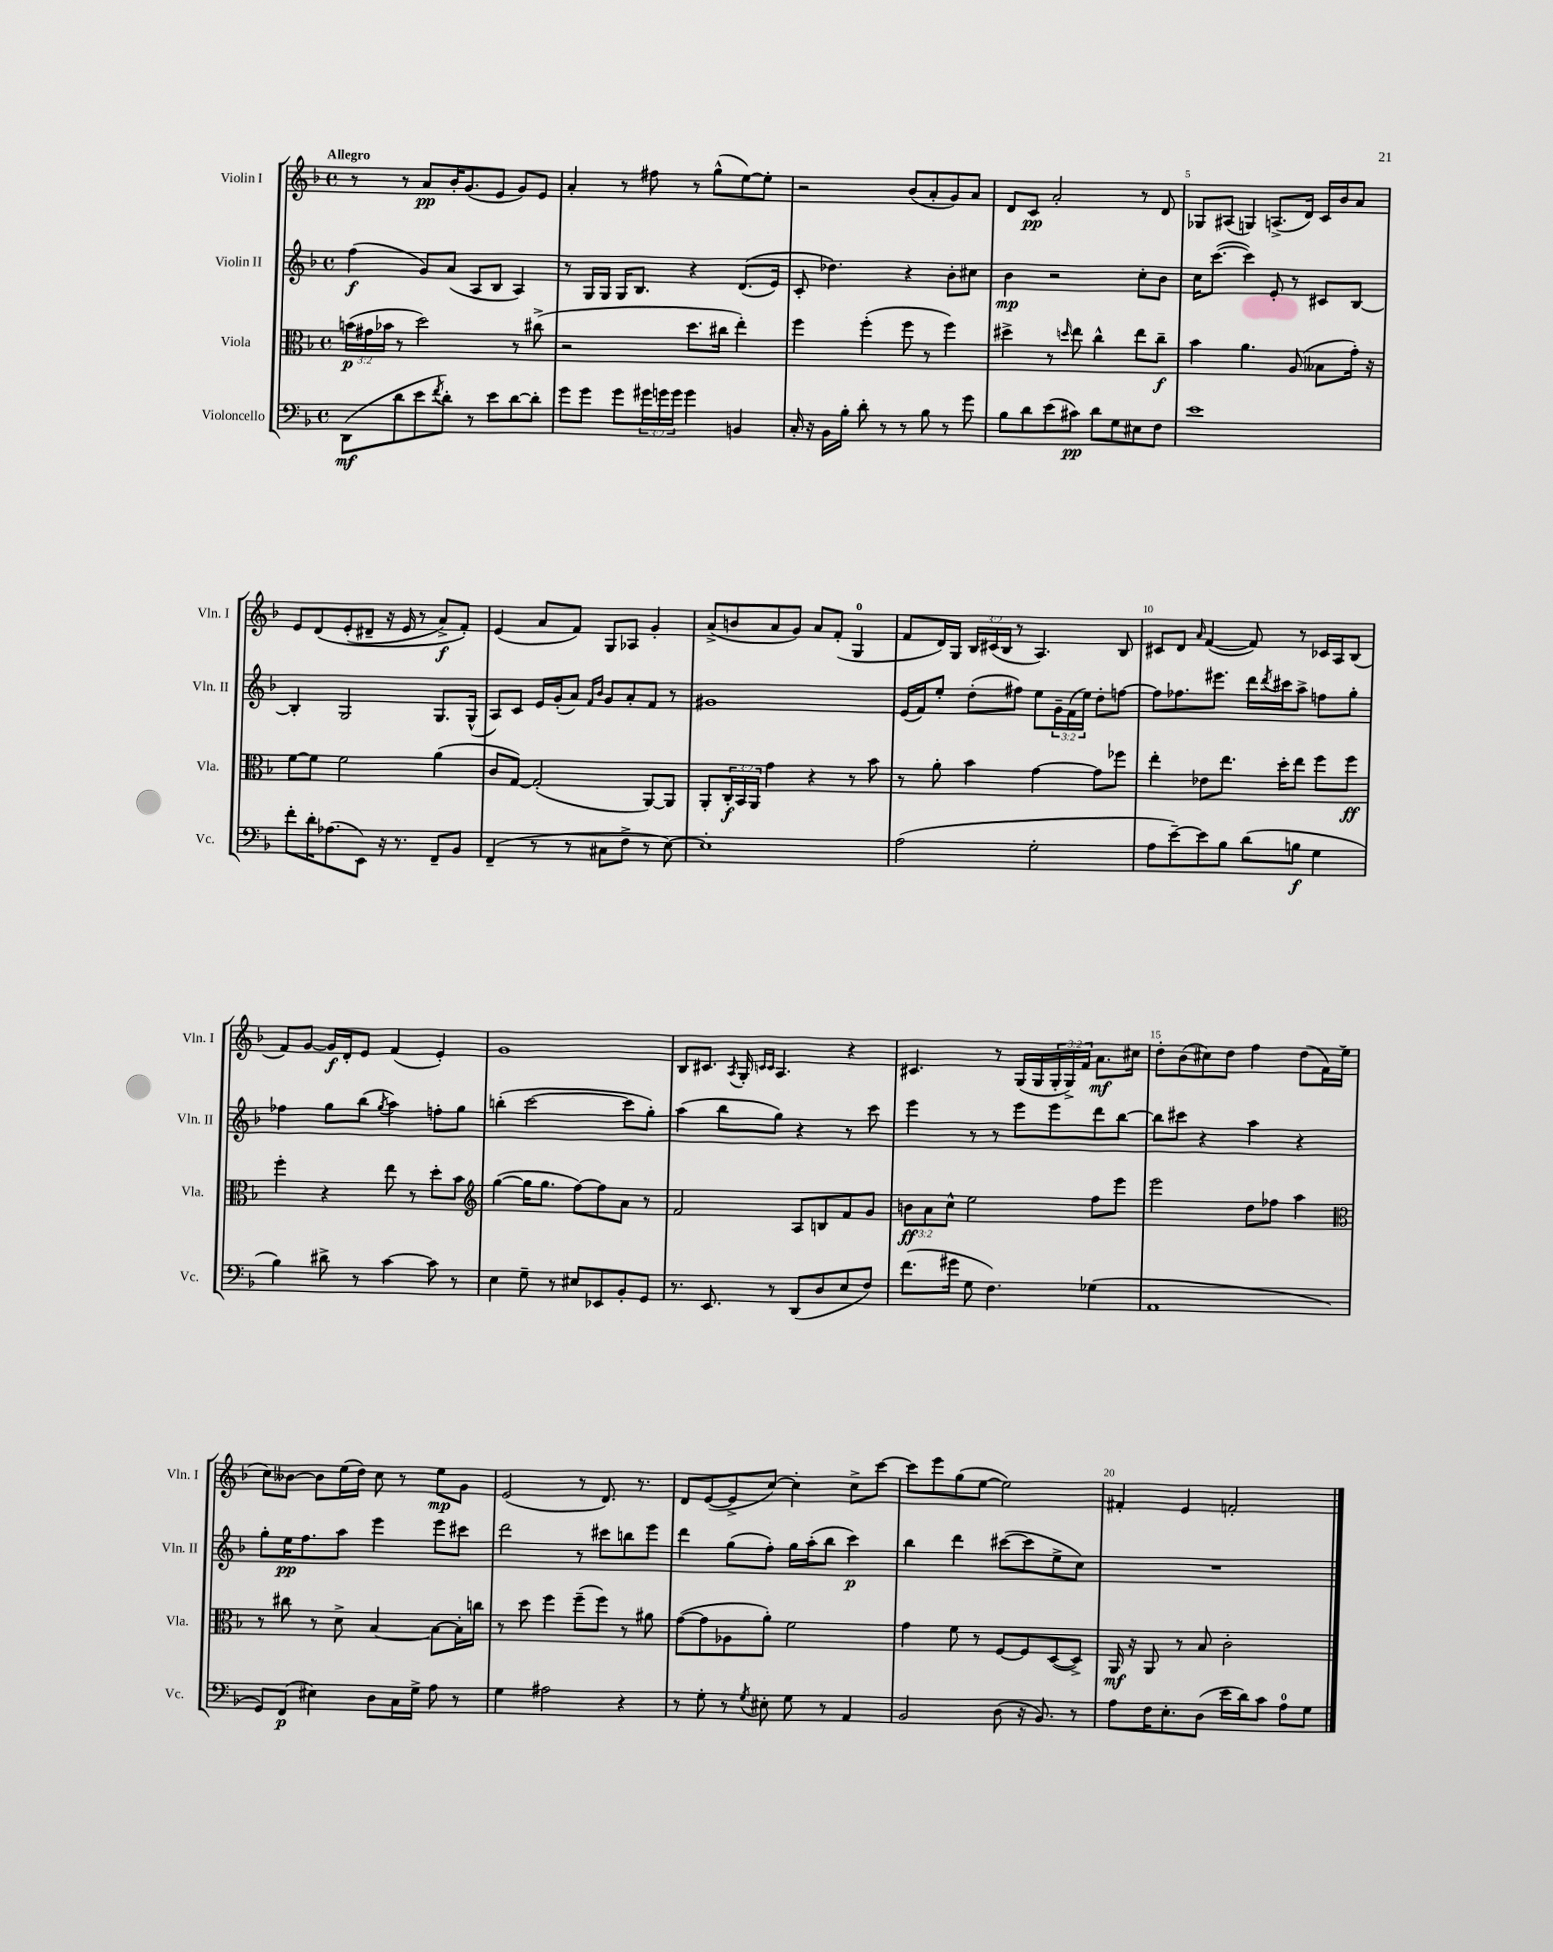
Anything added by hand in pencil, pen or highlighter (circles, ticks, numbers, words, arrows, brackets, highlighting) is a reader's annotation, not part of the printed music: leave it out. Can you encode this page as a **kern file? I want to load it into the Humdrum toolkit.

**kern	**kern	**kern	**kern
*staff4	*staff3	*staff2	*staff1
*clefF4	*clefC3	*clefG2	*clefG2
*k[b-]	*k[b-]	*k[b-]	*k[b-]
*M4/4	*M4/4	*M4/4	*M4/4
*met(c)	*met(c)	*met(c)	*met(c)
(8DD	(24b	(4ff	8r
.	24g#	.	.
.	24b-	.	.
8d	8r	.	8r
8e	2dd)	8g)	8a
8qf	.	.	.
8d')	.	(8a	16b-'
.	.	.	(8.g
8r	.	8A	.
8e	.	8B-	8e
[8d	8r	4A)	8g)
8d']	(8cc#^	.	8e
=	=	=	=
8g	2r	8r	4a'
8g	.	16G	.
.	.	16G	.
8g	.	16G	8r
.	.	8.B-	.
24g#	.	.	8ff#
24g	.	.	.
24g	.	.	.
4g	8.dd	4r	8r
.	.	.	(8gg^^
.	16cc#	.	.
4BB	4ee')	&((8.d	[8ee)
.	.	.	8ee']
.	.	16e)	.
=	=	=	=
16C'	4ff	8c'	2r
16r	.	.	.
16BB-	.	4.dd-&)	.
16B-'	.	.	.
8d'	(4ff'	.	.
8r	.	.	.
8r	8ff	4r	(8b-
8B-	8r	.	8a'
8r	4ff)	8b-'	8g)
8g	.	8cc#	8a
=	=	=	=
8B-	4dd#^	4b-	8d
8d	.	.	8c
(8e	8r	2r	2a'
.	16qqdd	.	.
8c#)	8ee	.	.
8d	4cc^^	.	.
8G	.	.	.
8E#	8ee	8cc'	8r
8F	8cc~	8b-	8d
=	=	=	=
1e	4b-	16cc	8G-
.	.	([8.ccc	.
.	.	.	(8A#
.	4.a	4ccc])	4G)
.	.	8e'	(8.A^
.	(8A	8r	.
.	.	.	16d)
.	8B--	8c#	16c
.	.	.	16b-
.	16g')	[8B-	8a
.	16r	.	.
=	=	=	=
8f'	[8f	4B-']	8e
16d'	8f]	.	&(8d
(8.A-	.	.	.
.	2f	2G	(8e'
8EE)	.	.	8d#~
16r	.	.	16r
8.r	.	.	16e
.	.	.	8r
8FF~	(4a	8.G	8a^)
8BB-	.	.	8f'&)
.	.	(16G^^	.
=	=	=	=
(4FF~	8c	8A)	(4e
.	[8G)	8c	.
8r	(2G']	16e	8a
.	.	(16g'	.
8r	.	8a)	8f)
.	.	16qqf	.
.	.	16qqb-	.
8C#	.	8g	8G
8F^	.	8a'	8A-
8r	[8AA)	8f	4g'
[8E)	8AA]	8r	.
=	=	=	=
1E']	8AA'	1g#	(8a^
.	24C'	.	8b
.	24BB-	.	.
.	24AA	.	.
.	4g	.	8a
.	.	.	8g)
.	4r	.	8a
.	.	.	(8f'
.	8r	.	4G
.	8b-	.	.
=	=	=	=
(2A	8r	(16e	8f
.	.	16f)	.
.	8a'	8ee'	16d)
.	.	.	16G
.	4b-	(8dd'	24B-
.	.	.	(24c#
.	.	.	24B-
.	.	8ff#)	8r
2G'	[4g	8ee	4.A)
.	.	24g~	.
.	.	(24f	.
.	.	24ee)	.
.	8g]	8dd'	.
.	8ff-	[8ff	8B-
=	=	=	=
8A	4ee'	8ff]	8c#
[8e~)	.	8.ff-	8d
.	.	.	16qqa
8e]	8e-	.	([4f
.	.	8.eee#	.
8B-	8.ee	.	.
(8d	.	16ddd	8f])
.	.	8qddd	.
.	16dd'	16ccc#	.
8B	8ee	8aa^	8r
4G	8ff	8ff	16c-
.	.	.	16A
.	8ff	8gg'	(8B-
=	=	=	=
4B-)	4ff'	4ff-	8f)
.	.	.	[8g
8d#^	4r	8gg	16g]
.	.	.	16d'
8r	.	(8bb-	8e
.	.	8qgg	.
[4c	8ee	4aa)	(4f
.	8r	.	.
8c]	8dd'	8ff'	4e')
8r	8b-	8gg	.
=	=	=	=
*	*clefG2	*	*
4E	([4gg	(4bb'	1g
8G~	16gg]	[2ccc	.
.	8.gg	.	.
8r	.	.	.
8E#	[8ff)	.	.
8EE-	8ff]	.	.
8BB-'	8a	8ccc]	.
8GG	8r	8gg')	.
=	=	=	=
8.r	2f	(4aa	8B-
.	.	.	8.c#
8.EE	.	.	.
.	.	8bb-	.
.	.	.	8qA
.	.	.	16G'
.	.	.	16qqc
.	.	.	16qqc
8r	.	8gg)	4.A
(8DD	8A	4r	.
8D	8B	.	.
8E	8f	8r	4r
8F)	8g	8ccc	.
=	=	=	=
(8.f	12b	4eee	4.c#
.	12a	.	.
.	12cc^^	.	.
16g#	.	.	.
8G	2ee	8r	.
4.F)	.	8r	8r
.	.	8eee	(16G
.	.	.	16G
.	.	8eee	24G'
.	.	.	24G^)
.	.	.	24f
(4G-	8ff	8ddd	8.a
.	8eee	[8bb-	.
.	.	.	16cc#
=	=	=	=
1AA	2eee	8bb-]	8dd'
.	.	8ccc#	(8b-
.	.	4r	8cc#)
.	.	.	8dd
.	8dd	4aa	4ff
.	8ff-	.	.
.	4aa	4r	(8dd
.	.	.	16f)
.	.	.	(16ee
=	=	=	=
*	*clefC3	*	*
8GG)	8r	8gg'	8cc)
(8FF	8cc#	16ee	[8b--
.	.	8.ff	.
4E#)	8r	.	8b--]
.	8d^	8aa	(16ee
.	.	.	16dd)
8D	[4B-	4eee	8cc
16C	.	.	8r
16G^	.	.	.
8A	8B-_	8eee	8ee
8r	16B-']	8ccc#	8g
.	16cc	.	.
=	=	=	=
4G	8r	2ddd	(2e
.	8dd	.	.
2A#	4ff	.	.
.	(8ff~	8r	8r
.	8ff)	8ccc#	8.d)
4r	8r	8bb	.
.	.	.	8.r
.	8a#	8eee	.
=	=	=	=
8r	([8g	4ddd	8d
8G'	8g]	.	([8e
8r	8A-	(8gg	8e^]
8qG	.	.	.
8E#'	8a')	8ff')	[8cc)
8G	2f	16gg	4cc']
.	.	(16aa'	.
8r	.	8bb-	.
4AA	.	4ccc)	8cc^
.	.	.	[8ccc
=	=	=	=
2BB-	4g	4bb-	8ccc]
.	.	.	8eee
.	8f	4ddd	(8gg
.	8r	.	[8ee
(8D	[8F	([8ccc#	2ee])
16r	8F]	8ccc#]	.
8.BB-)	.	.	.
.	([8D	8ee^	.
8r	8D^])	8cc)	.
=	=	=	=
8A	16AA	1r	4f#'
.	16r	.	.
16F	8AA	.	.
8.E'	.	.	.
.	8r	.	4e
(8D	8B-	.	.
16e	2c'	.	2f'
16d)	.	.	.
8c	.	.	.
8A	.	.	.
8G	.	.	.
==	==	==	==
*-	*-	*-	*-
